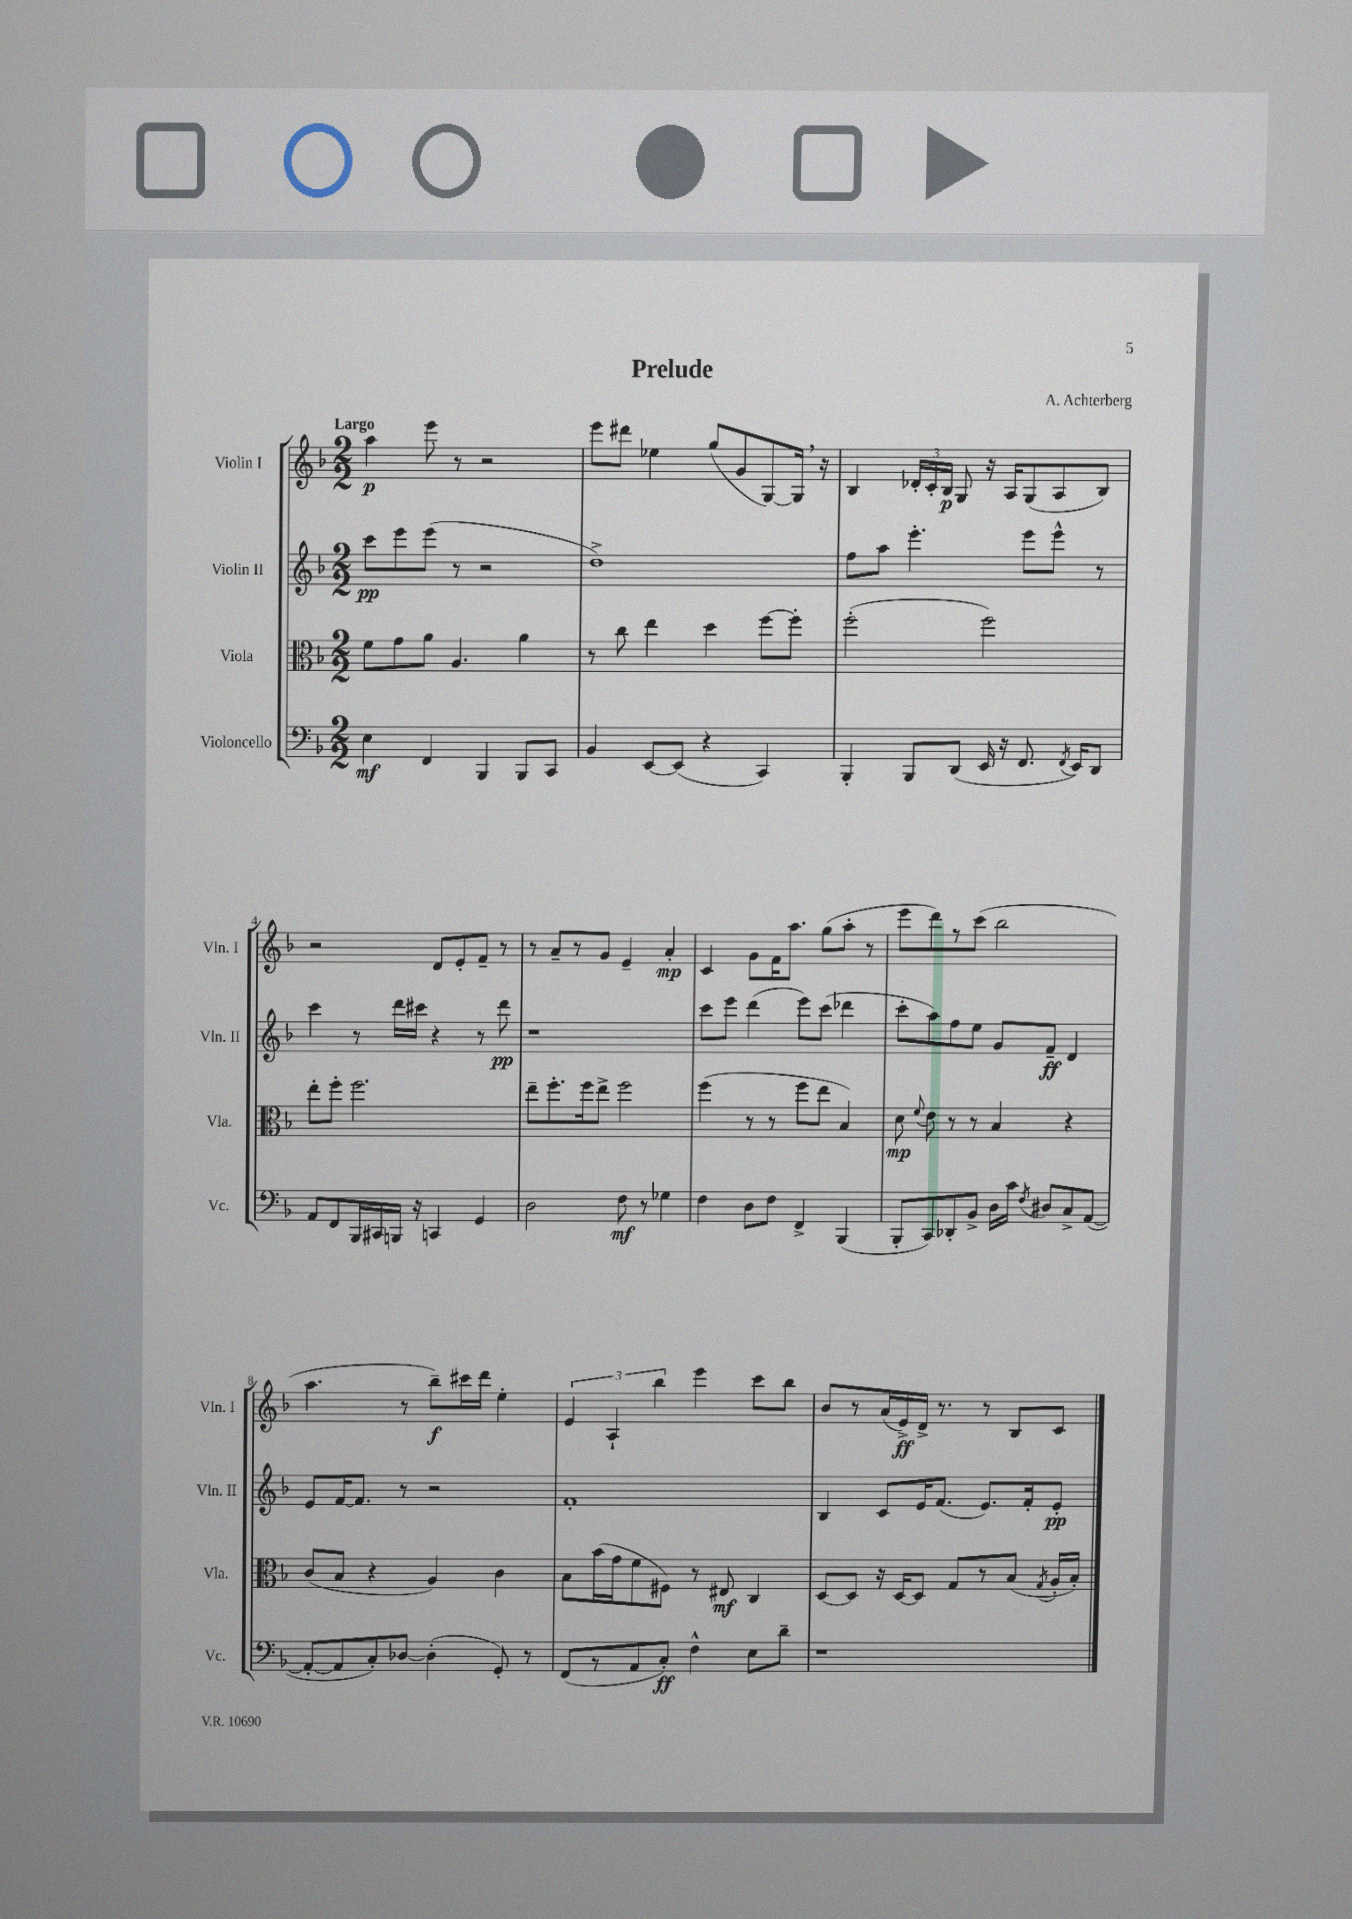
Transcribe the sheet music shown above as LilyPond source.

\header { title = "Prelude" composer = "A. Achterberg" }
<<
\new StaffGroup <<
\new Staff = "s0" \with { instrumentName = "Violin I" shortInstrumentName = "Vln. I" } {
    \clef treble \key f \major \numericTimeSignature \time 2/2 \tempo "Largo"
    \autoBeamOff a''4\p e'''8 r8 r2 |
    e'''8[ dis'''8] ees''4 g''8[( g'8 g8~) g16] \breathe r16 |
    bes4 \tuplet 3/2 { des'16[-. c'16-. bes16]\p } g8 r16 a16[ g8( a8 bes8]) |
    r2 d'8[ e'8-. f'8]-- r8 |
    r8 a'8[-- r8 g'8] e'4-- a'4-.\mp |
    c'4 g'8[ f'16 a''8.] g''8[( a''8]-. r8 |
    e'''8[ d'''8) r8 c'''8]( bes''2 |
    a''4. r8 bes''8[--\f) cis'''16 d'''16] e''4-. |
    \tuplet 3/2 { e'4 a4-! bes''4 } e'''4 c'''8[ bes''8] |
    bes'8[ r8 a'16( e'16->\ff) d'16]-> r8. r8 bes8[ c'8] \bar "|." |
}
\new Staff = "s1" \with { instrumentName = "Violin II" shortInstrumentName = "Vln. II" } {
    \clef treble \key f \major \numericTimeSignature \time 2/2
    \autoBeamOff c'''8[\pp e'''8 e'''8]( r8 r2 |
    d''1->) |
    f''8[ a''8] e'''4.-. e'''8[ e'''8]-^ r8 |
    c'''4 r8 d'''16[ cis'''16] r4 r8 d'''8\pp |
    r1 |
    c'''8[ e'''8] d'''4( e'''8[) c'''8]( des'''4 |
    c'''8[-. a''8) f''8 e''8] g'8[ f'8]--\ff d'4 |
    e'8[ f'16~ f'8.] r8 r2 |
    f'1-. |
    bes4 c'8[ e'16 f'8.]( e'8.[) f'16-. e'8]-.\pp \bar "|." |
}
\new Staff = "s2" \with { instrumentName = "Viola" shortInstrumentName = "Vla." } {
    \clef alto \key f \major \numericTimeSignature \time 2/2
    \autoBeamOff f'8[ g'8 a'8] a4. a'4 |
    r8 c''8 e''4 d''4 f''8[~ f''8]-. |
    f''2-.( f''2) |
    e''8[-. f''8]-. f''2. |
    e''8[-- f''8.-. f''16 e''8]-> f''2 |
    f''4( r8 r8 f''8[ e''8] bes4) |
    d'8\mp \appoggiatura { f'8 } e'8 r8 r8 bes4 r4 |
    c'8[( bes8] r4 a4) c'4 |
    bes8[ bes'16( g'16 f'8 fis8]) r8 eis8\mf c4 |
    d8[~ d8] r16 d16[~ d8] g8[ r8 bes8]( \acciaccatura { g8 } a16[-. bes16]-.) \bar "|." |
}
\new Staff = "s3" \with { instrumentName = "Violoncello" shortInstrumentName = "Vc." } {
    \clef bass \key f \major \numericTimeSignature \time 2/2
    \autoBeamOff e4\mf f,4 bes,,4 bes,,8[ c,8] |
    bes,4 e,8[~ e,8]( r4 c,4) |
    bes,,4-. bes,,8[ d,8]( e,16 r16 f,8. \acciaccatura { f,8 } e,16[) d,8] |
    a,8[ f,8 bes,,16 cis,16 b,,16] r16 c,4 g,4 |
    d2 f8\mf r8 ges4 |
    f4 d8[ f8] f,4-> bes,,4( |
    bes,,8[-. c,8) des,8-. bes,8]-> d16[ c'16] \acciaccatura { f8 } dis8[ c8-> a,8]~( |
    a,8[~-. a,8 c8-.) des8]~ des4-.( g,8-.) r8 |
    f,8[( r8 a,8 c8]-.\ff) f4-^ e8[ d'8]-- |
    r1 \bar "|." |
}
>>
>>
